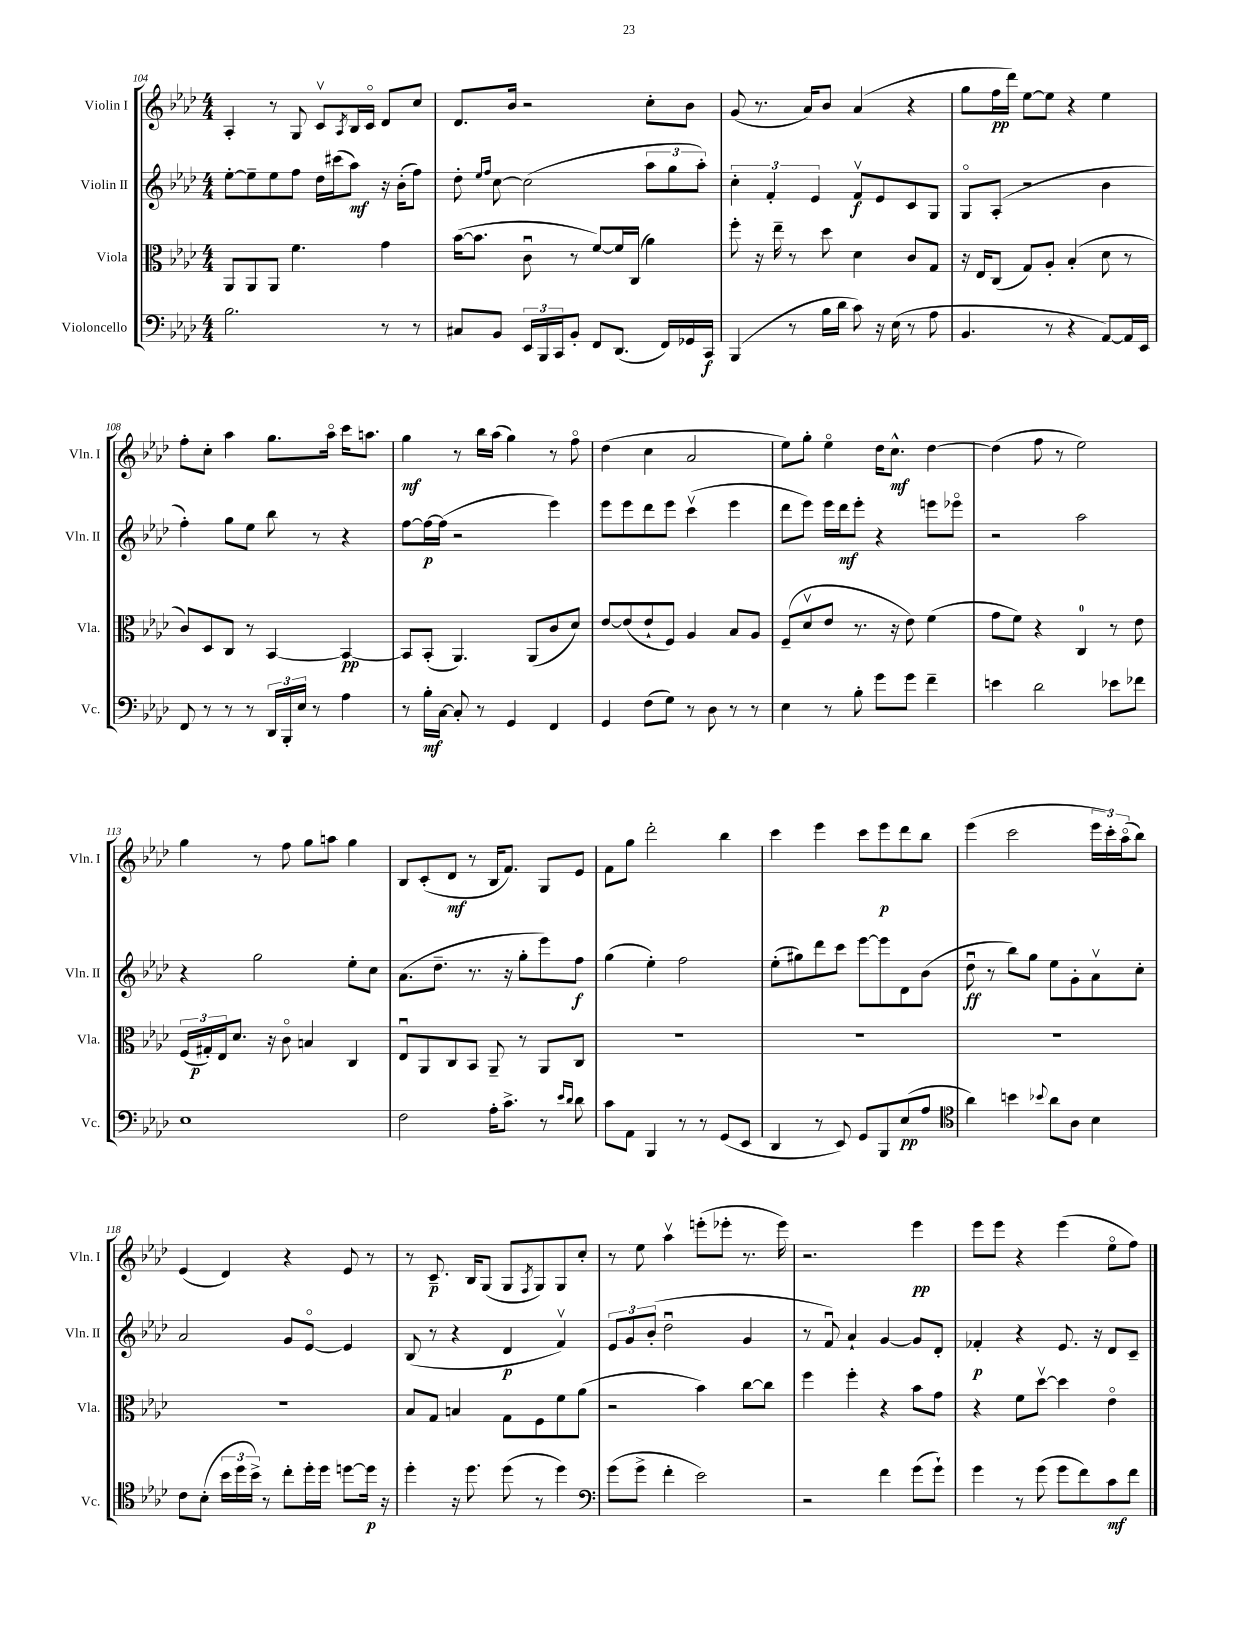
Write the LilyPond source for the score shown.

<<
\new StaffGroup <<
\new Staff = "s0" \with { instrumentName = "Violin I" shortInstrumentName = "Vln. I" } {
    \clef treble \key aes \major \numericTimeSignature \time 4/4
    aes4-. r8 g8 c'8\upbow \acciaccatura { aes8 } bes16 c'16\flageolet des'8 c''8 |
    des'8. bes'16 r2 c''8-. bes'8 |
    g'8( r8. aes'16) bes'8 aes'4( r4 |
    g''8 f''16\pp des'''16) ees''8~ ees''8 r4 ees''4 |
    f''8-. c''8-. aes''4 g''8. aes''16\flageolet c'''16 a''8. |
    g''4\mf r8 bes''16 aes''16( g''4) r8 f''8\flageolet |
    des''4( c''4 aes'2 |
    ees''8) g''8-. ees''4\flageolet des''16 c''8.-^\mf des''4~ |
    des''4( f''8 r8 ees''2) |
    g''4 r8 f''8 g''8 a''8 g''4 |
    bes8 c'8-.( des'8\mf r8 bes16 f'8.) g8 ees'8 |
    f'8 g''8 des'''2-. bes''4 |
    c'''4 ees'''4 c'''8 ees'''8\p des'''8 bes''8 |
    ees'''4( c'''2 \tuplet 3/2 { ees'''16 c'''16-.) aes''16\flageolet( } bes''8) |
    ees'4( des'4) r4 ees'8 r8 |
    r8 c'8.--\p bes16 g8( g8 \acciaccatura { f8 } g8) g8 c''8-. |
    r8 ees''8 aes''4\upbow e'''8-.( ees'''8-. r8. ees'''16) |
    r2. ees'''4\pp |
    ees'''8 ees'''8 r4 ees'''4( ees''8\flageolet f''8) \bar "|." |
}
\new Staff = "s1" \with { instrumentName = "Violin II" shortInstrumentName = "Vln. II" } {
    \clef treble \key aes \major \numericTimeSignature \time 4/4
    ees''8~-. ees''8-- ees''8 f''8 des''16 cis'''16( aes''8\mf) r16 bes'16-.( f''8) |
    des''8-. \grace { ees''16 f''16 } c''8~ c''2( \tuplet 3/2 { aes''8 g''8 aes''8-.) } |
    \tuplet 3/2 { c''4-. f'4-. ees'4 } f'8\upbow\f ees'8 c'8 g8 |
    g8\flageolet aes8-.( r2 bes'4 |
    f''4-.) g''8 ees''8 bes''8 r8 r4 |
    f''8~ f''16~\p f''16( r2 ees'''4) |
    ees'''8 ees'''8 des'''8 ees'''8 c'''4\upbow( ees'''4 |
    des'''8 ees'''8) ees'''16 des'''16\mf ees'''8-. r4 e'''8 ees'''8\flageolet |
    r2 aes''2 |
    r4 g''2 ees''8-. c''8 |
    aes'8.( des''8.-- r8. r16 g''8-. ees'''8) f''8\f |
    g''4( ees''4-.) f''2 |
    ees''8-.( gis''8) des'''8 c'''8 ees'''8~ ees'''8 des'8 bes'8( |
    des''8\downbow\ff r8 bes''8) g''8 ees''8 g'8-. aes'8\upbow c''8-. |
    aes'2 g'8 ees'8~\flageolet ees'4 |
    bes8( r8 r4 des'4\p f'4\upbow) |
    \tuplet 3/2 { ees'8 g'8 bes'8-.( } des''2\downbow g'4 |
    r8 f'8\downbow) aes'4-! g'4~ g'8 des'8-. |
    fes'4-.\p r4 ees'8. r16 des'8 c'8-- \bar "|." |
}
\new Staff = "s2" \with { instrumentName = "Viola" shortInstrumentName = "Vla." } {
    \clef alto \key aes \major \numericTimeSignature \time 4/4
    aes,8 aes,8 aes,8 f'4. g'4 |
    bes'16~( bes'8. c'8\downbow r8 f'8~) f'16 c16( aes'4) |
    f''8-. r16 ees''16-- r8 des''8 des'4 c'8 g8 |
    r16 ees16 c8( g8) aes8-. bes4-.( des'8 r8 |
    c'8) des8 c8 r8 bes,4~ bes,4~\pp |
    bes,8 bes,8-.( aes,4.) aes,8( c'8 des'8) |
    ees'8~ ees'8( ees'8-! f8) aes4 bes8 aes8 |
    f8--( des'8\upbow ees'8 r8. r16 ees'8) f'4( |
    g'8 f'8) r4 c4-0 r8 ees'8 |
    \tuplet 3/2 { f16( gis16-.\p) ees16 } des'8. r16 c'8\flageolet b4 c4 |
    ees8\downbow aes,8 c8 bes,8 aes,8-- r8 aes,8 c8 |
    R1 |
    R1 |
    R1 |
    R1 |
    bes8 g8 b4 g8 f8 f'8 aes'8( |
    r2 bes'4) c''8~ c''8 |
    f''4 f''4-. r4 bes'8 g'8 |
    r4 f'8 des''8~\upbow des''4 ees'4\flageolet \bar "|." |
}
\new Staff = "s3" \with { instrumentName = "Violoncello" shortInstrumentName = "Vc." } {
    \clef bass \key aes \major \numericTimeSignature \time 4/4
    bes2. r8 r8 |
    cis8 bes,8 \tuplet 3/2 { ees,16 bes,,16 c,16 } bes,8-. f,8 des,8.( f,16) ges,16 c,16\f |
    bes,,4( r8 bes16 des'16 c'8) r16 ees16( r8 aes8 |
    bes,4. r8 r4 aes,8~) aes,16 ees,16 |
    f,8 r8 r8 r8 \tuplet 3/2 { des,16 bes,,16-. ees16 } r8 aes4 |
    r8 bes16-.\mf c16~ c8-. r8 g,4 f,4 |
    g,4 f8( g8) r8 des8 r8 r8 |
    ees4 r8 bes8-. g'8 g'8 f'4-- |
    e'4 des'2 ees'8 fes'8 |
    ees1 |
    f2 aes16-. c'8.-> r8 \grace { ees'16 des'16 } des'8 |
    c'8 aes,8 bes,,4 r8 r8 g,8( ees,8 |
    des,4 r8 ees,8) g,8 bes,,8 ees8\pp( aes8 |
    \clef tenor aes'4) b'4 \appoggiatura { bes'8 } aes'8 aes8 bes4 |
    c'8 bes8-.( \tuplet 3/2 { bes'16 des''16 bes'16->) } r8 c''8-. des''16-. des''16 d''8~ d''16\p r16 |
    des''4-. r16 des''8. des''8( r8 des''4) |
    \clef bass g'8( g'8-> f'4-. ees'2) |
    r2 f'4 g'8( g'8-!) |
    g'4 r8 g'8( g'8 f'8) c'8\mf f'8 \bar "|." |
}
>>
>>
\layout { \context { \Score currentBarNumber = #104 } }
